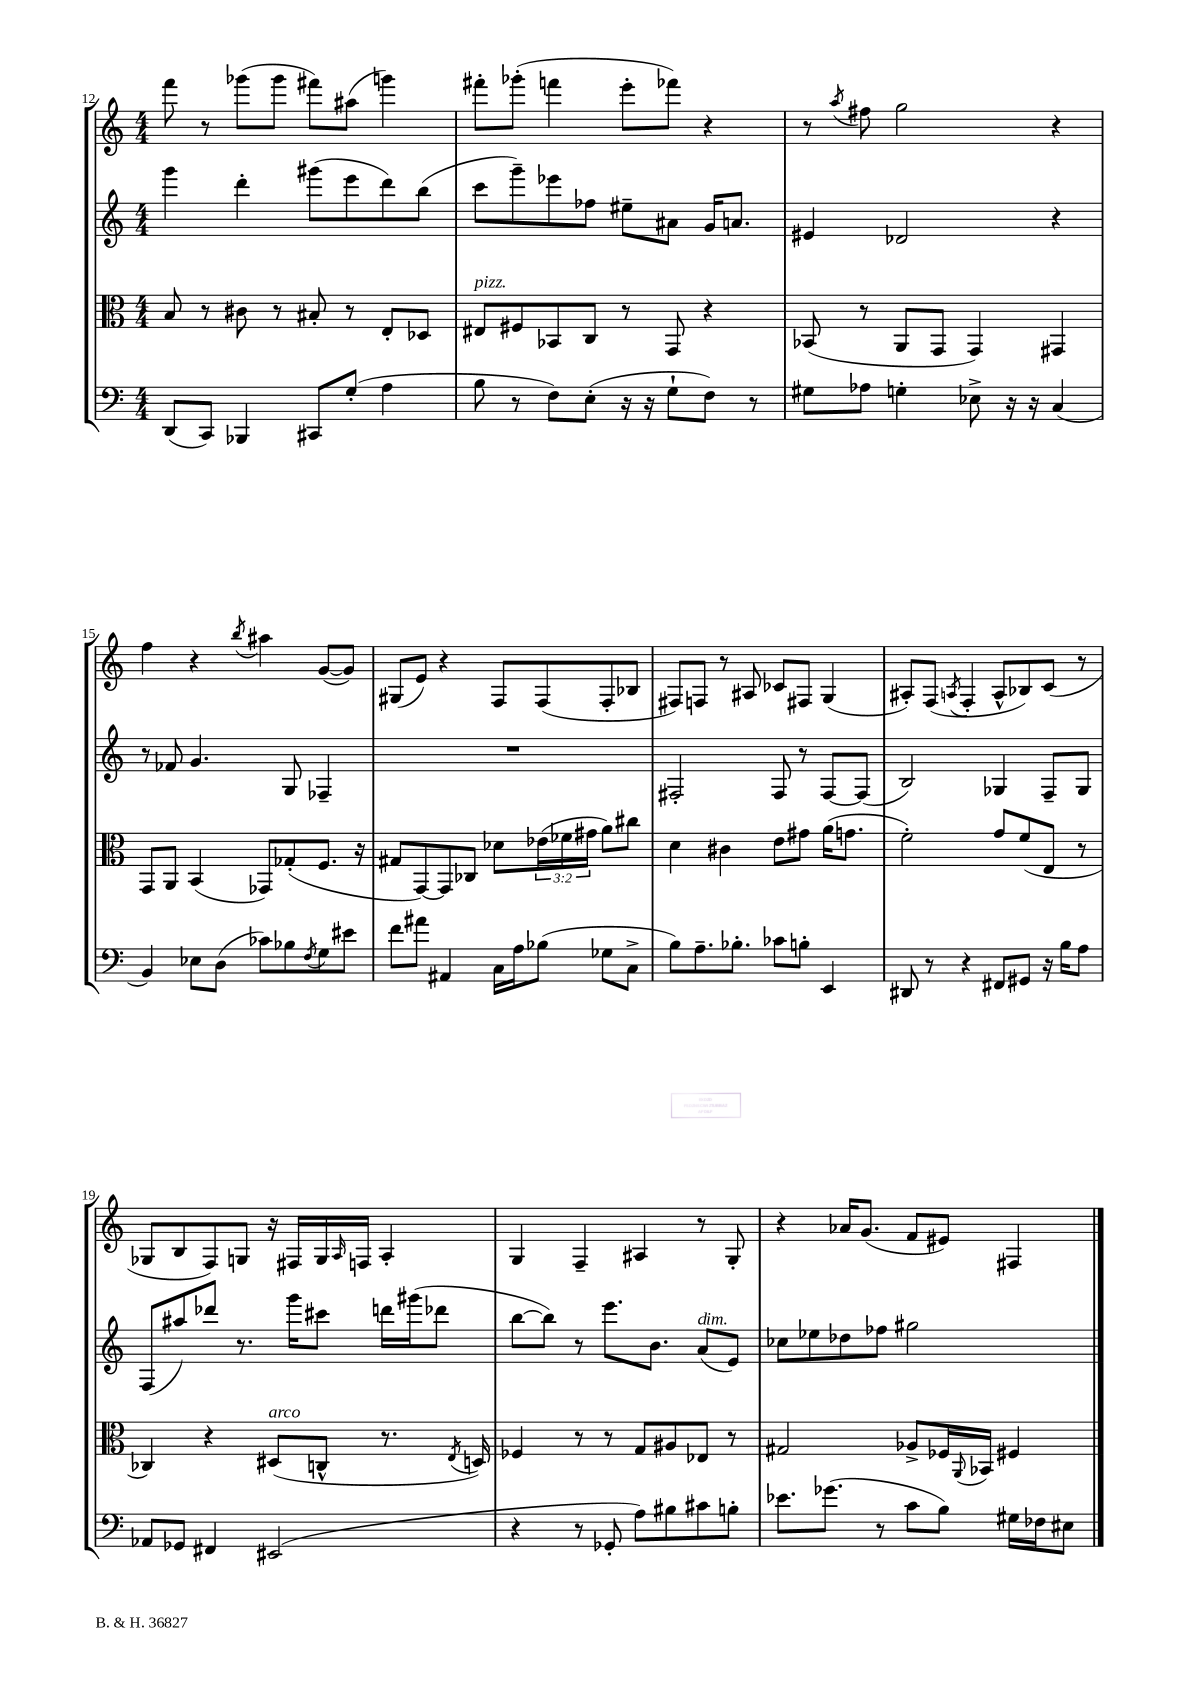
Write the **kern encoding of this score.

**kern	**kern	**kern	**kern
*staff4	*staff3	*staff2	*staff1
*clefF4	*clefC3	*clefG2	*clefG2
*k[]	*k[]	*k[]	*k[]
*M4/4	*M4/4	*M4/4	*M4/4
(8DD	8B	4ggg	8fff
8CC)	8r	.	8r
4BBB-	8c#	4ddd'	(8ggg-
.	8r	.	8ggg-
8CC#	8B#'	(8ggg#	8fff#)
(8G'	8r	8eee	(8aa#
4A	8E'	8ddd)	4ggg)
.	8D-	(8bb	.
=	=	=	=
8B	8E#	8ccc	8fff#'
8r	8F#	8ggg~)	(8ggg-'
8F)	8BB-	8eee-	4fff
(8E'	8C	8ff-	.
16r	8r	8ee#~	8eee'
16r	.	.	.
8G`	8GG	8a#	8fff-)
8F)	4r	16g	4r
.	.	8.a	.
8r	.	.	.
=	=	=	=
8G#	(8BB-	4e#	8r
.	.	.	8qaa
8A-	8r	.	8ff#
4G'	8AA	2d-	2gg
.	8GG	.	.
8E-^	4GG)	.	.
16r	.	.	.
16r	.	.	.
(4C	4GG#	4r	4r
=	=	=	=
4BB)	8GG	8r	4ff
.	8AA	8f-	.
8E-	(4BB	4.g	4r
(8D	.	.	.
.	.	.	8qbb
8c-)	8GG-)	.	4aa#
8B-	(8G-'	8G	.
8qF	.	.	.
8G	8.F	4F-~	([8g
8e#	.	.	8g])
.	16r	.	.
=	=	=	=
8f	8G#	1r	(8G#
8a#	[8GG)	.	8e)
4AA#	8GG]	.	4r
.	8C-	.	.
16C	8d-	.	8F
16A	.	.	.
(8B-	(24e-	.	(8F
.	24f-	.	.
.	24g#	.	.
8G-	8a)	.	8F'
8C^	8cc#	.	8B-
=	=	=	=
8B)	4d	2F#'	8F#)
8.A~	.	.	8F
.	4c#	.	8r
8.B-'	.	.	.
.	.	.	8A#
8c-	8e	8F#	8c-
8B'	8g#	8r	8F#
4EE	(16a	[8F#	(4G
.	8.g	.	.
.	.	(8F#]	.
=	=	=	=
8DD#	2f')	2B)	8A#')
8r	.	.	(8F
.	.	.	8qA
4r	.	.	4F'
8FF#	8g	4G-	8A^^
8GG#	(8f	.	8B-)
16r	8E	8F~	(8c
16B	.	.	.
8A	8r	8G-	8r
=	=	=	=
8AA-	4C-)	(8F	8G-
8GG-	.	8aa#)	8B
4FF#	4r	8ddd-	8F)
.	.	8.r	8G
(2EE#	(8D#	.	16r
.	.	16ggg	16F#
.	8C^^	8ccc#	16G
.	.	.	16qqA
.	.	.	16F
.	8.r	16ddd	4A'
.	.	(16ggg#	.
.	.	8ddd-	.
.	8qE	.	.
.	16D)	.	.
=	=	=	=
4r	4F-	[8bb	4G
.	.	8bb])	.
8r	8r	8r	4F~
8GG-'	8r	8.eee	.
8A)	8G	.	4A#
.	.	8.b	.
8B#	8A#	.	.
8c#	8E-	(8a	8r
8B'	8r	8e)	8G'
=	=	=	=
8.e-	2G#	8cc-	4r
.	.	8ee-	.
(8.g-	.	.	.
.	.	8dd-	16a-
.	.	.	(8.g
8r	.	8ff-	.
8c	8A-^	2gg#	8f
8B)	16F-	.	8e#)
.	8qqAA	.	.
.	16BB-	.	.
16G#	4F#	.	4F#
16F-	.	.	.
8E#	.	.	.
==	==	==	==
*-	*-	*-	*-
